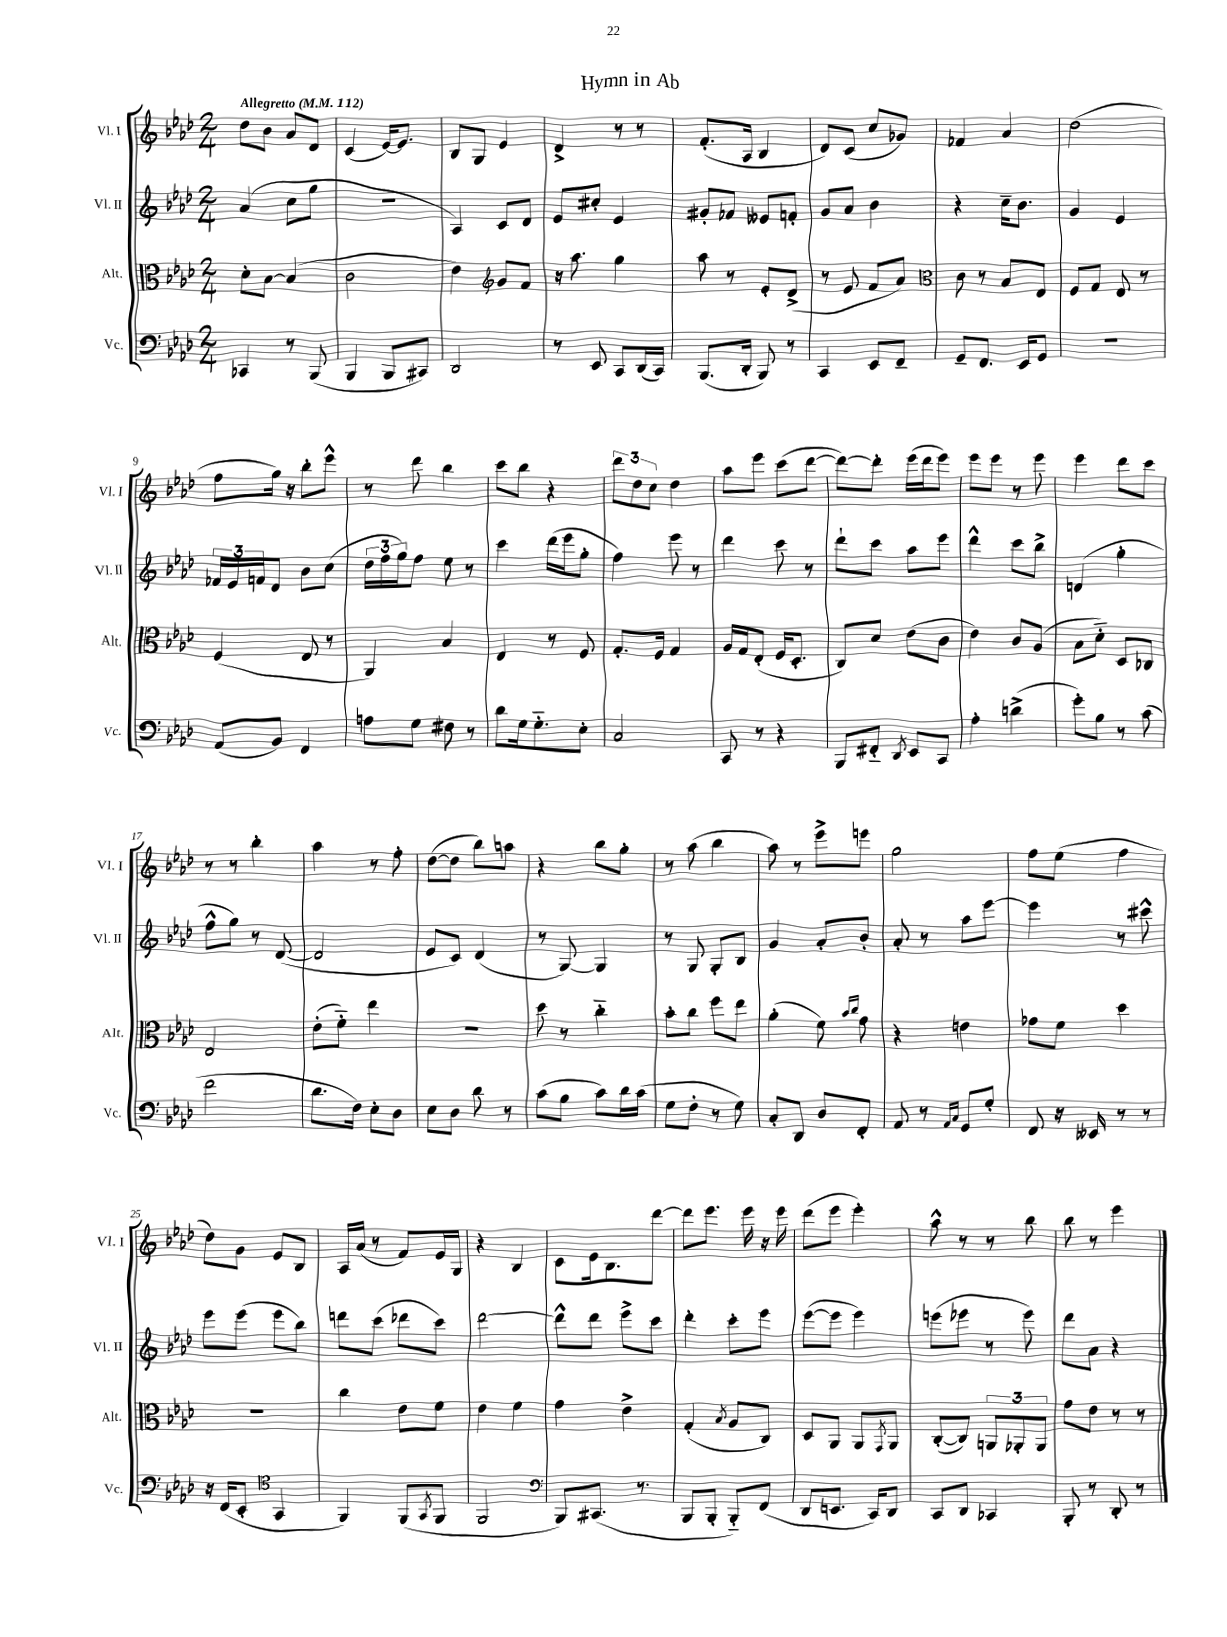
\header { title = "Hymn in Ab" }
<<
\new StaffGroup <<
\new Staff = "s0" \with { instrumentName = "Vl. I" shortInstrumentName = "Vl. I" } {
    \clef treble \key aes \major \numericTimeSignature \time 2/4 \tempo "Allegretto" 4 = 112
    des''8 bes'8 aes'8 des'8 |
    c'4( ees'16~) ees'8. |
    bes8 g8 ees'4 |
    des'4-> r8 r8 |
    f'8.-.( aes16 bes4 |
    des'8) c'8( c''8 ges'8) |
    fes'4 aes'4 |
    des''2( |
    f''8 g''16) r16 bes''8-. ees'''8-^ |
    r8 des'''8 bes''4 |
    c'''8 bes''8 r4 |
    \tuplet 3/2 { des'''8 des''8 c''8 } des''4 |
    aes''8 ees'''8 c'''8( des'''8~ |
    des'''8~) des'''8-. ees'''16( des'''16 ees'''8) |
    ees'''8 ees'''8 r8 ees'''8 |
    ees'''4 des'''8 c'''8 |
    r8 r8 bes''4-. |
    aes''4 r8 f''8-. |
    des''8~( des''8 bes''8) a''8 |
    r4 bes''8 g''8-. |
    r8 aes''8( bes''4 |
    aes''8) r8 ees'''8-> e'''8 |
    g''2 |
    f''8 ees''8( f''4 |
    des''8) g'8 ees'8 bes8 |
    aes16 aes'16( r8 f'8) ees'16 g16 |
    r4 bes4 |
    c'8 ees'16 bes8. des'''8~ |
    des'''8 ees'''8. ees'''16 r16 ees'''16 |
    des'''8( ees'''8 ees'''4-.) |
    aes''8-^ r8 r8 bes''8 |
    bes''8 r8 ees'''4 \bar "|." |
}
\new Staff = "s1" \with { instrumentName = "Vl. II" shortInstrumentName = "Vl. II" } {
    \clef treble \key aes \major \numericTimeSignature \time 2/4
    aes'4( c''8 g''8 |
    r2 |
    aes4) c'8 des'8 |
    ees'8 cis''8-. ees'4 |
    gis'8-. fes'8 eeses'8 f'8-. |
    g'8 aes'8 bes'4 |
    r4 c''16-- bes'8. |
    g'4 ees'4 |
    \tuplet 3/2 { fes'16 ees'16 f'16 } des'8 bes'8 c''8( |
    \tuplet 3/2 { des''16 f''16 g''16) } f''8 ees''8 r8 |
    c'''4 des'''16( ees'''16 g''8-. |
    f''4) ees'''8 r8 |
    des'''4 c'''8 r8 |
    des'''8-! c'''8 aes''8 ees'''8 |
    des'''4-^ c'''8 bes''8-> |
    d'4( g''4-. |
    f''8-^ g''8) r8 des'8~( |
    des'2 |
    ees'8 c'8) des'4( |
    r8 g8~) g4 |
    r8 g8 g8-. bes8 |
    g'4 aes'8-. bes'8-. |
    aes'8-. r8 aes''8 ees'''8~ |
    ees'''4 r8 cis'''8-^ |
    ees'''8 ees'''8( ees'''8 bes''8) |
    d'''8 c'''8( des'''8 c'''8) |
    des'''2~ |
    des'''8-^ des'''8 ees'''8-> c'''8 |
    des'''4-. c'''8-. ees'''8 |
    ees'''8~( ees'''8 ees'''4) |
    e'''8( ees'''8 r8 ees'''8) |
    des'''8 aes'8 r4 \bar "|." |
}
\new Staff = "s2" \with { instrumentName = "Alt." shortInstrumentName = "Alt." } {
    \clef alto \key aes \major \numericTimeSignature \time 2/4
    des'8-. bes8~ bes4( |
    c'2 |
    ees'4) \clef treble g'8 f'8 |
    r16 aes''8. g''4 |
    aes''8 r8 ees'8-. des'8->( |
    r8 ees'8 f'8 aes'8) |
    \clef alto c'8 r8 bes8 ees8 |
    f8 g8 ees8 r8 |
    f4( ees8 r8 |
    aes,4) bes4 |
    ees4 r8 f8 |
    g8.-. f16 g4 |
    aes16 g16 ees8-.( f16 des8.-. |
    c8) des'8 ees'8( c'8 |
    ees'4) c'8 aes8( |
    bes8 des'8-_) des8 ces8 |
    ees2 |
    ees'8-.( f'8-_) ees''4 |
    R2 |
    des''8 r8 c''4-_ |
    bes'8-. c''8 f''8 ees''8 |
    aes'4-.( f'8) \grace { bes'16 c''16 } g'8 |
    r4 e'4 |
    ges'8 f'8 des''4 |
    R2 |
    c''4 ees'8 f'8 |
    ees'4 f'4 |
    g'4 ees'4-> |
    g4-.( \acciaccatura { bes8 } aes8 c8) |
    des8 aes,8 aes,8 \acciaccatura { g,8 } aes,8 |
    c8~-.( c8) \tuplet 3/2 { a,8 aes,8-. aes,8 } |
    g'8 ees'8 r8 r8 \bar "|." |
}
\new Staff = "s3" \with { instrumentName = "Vc." shortInstrumentName = "Vc." } {
    \clef bass \key aes \major \numericTimeSignature \time 2/4
    ces,4 r8 bes,,8( |
    bes,,4 bes,,8 cis,8) |
    des,2 |
    r8 ees,8 c,8 des,16( c,16) |
    bes,,8.( des,16-. bes,,8) r8 |
    c,4 ees,8 f,8-- |
    g,8-- f,8. ees,16 g,8 |
    r2 |
    aes,8( bes,8) f,4 |
    a8 g8 fis8 r8 |
    des'8 g16 g8.-_ ees8-. |
    c2 |
    c,8 r8 r4 |
    bes,,8 fis,8-_ \acciaccatura { des,8 } ees,8 c,8 |
    aes4-. d'4->( |
    g'8-.) bes8 r8 c'8( |
    f'2 |
    des'8. f16) ees8-. des8 |
    ees8 des8 des'8 r8 |
    c'8( bes8 c'8) des'16 c'16( |
    g8 f8-. r8 g8) |
    c8-. des,8 des8 f,8-. |
    aes,8 r8 \grace { aes,16 c16 } g,8 g8-. |
    f,8 r16 eeses,16 r8 r8 |
    r16 f,16( ees,8-. \clef tenor g,4 |
    f,4) f,8( \acciaccatura { g,8 } f,8 |
    f,2 |
    \clef bass bes,,8) cis,8.( r8. |
    bes,,8 bes,,8-. bes,,8-_) f,8( |
    des,8 e,8. c,16) des,8 |
    c,8 des,8 ces,4 |
    bes,,8-. r8 des,8-. r8 \bar "|." |
}
>>
>>
